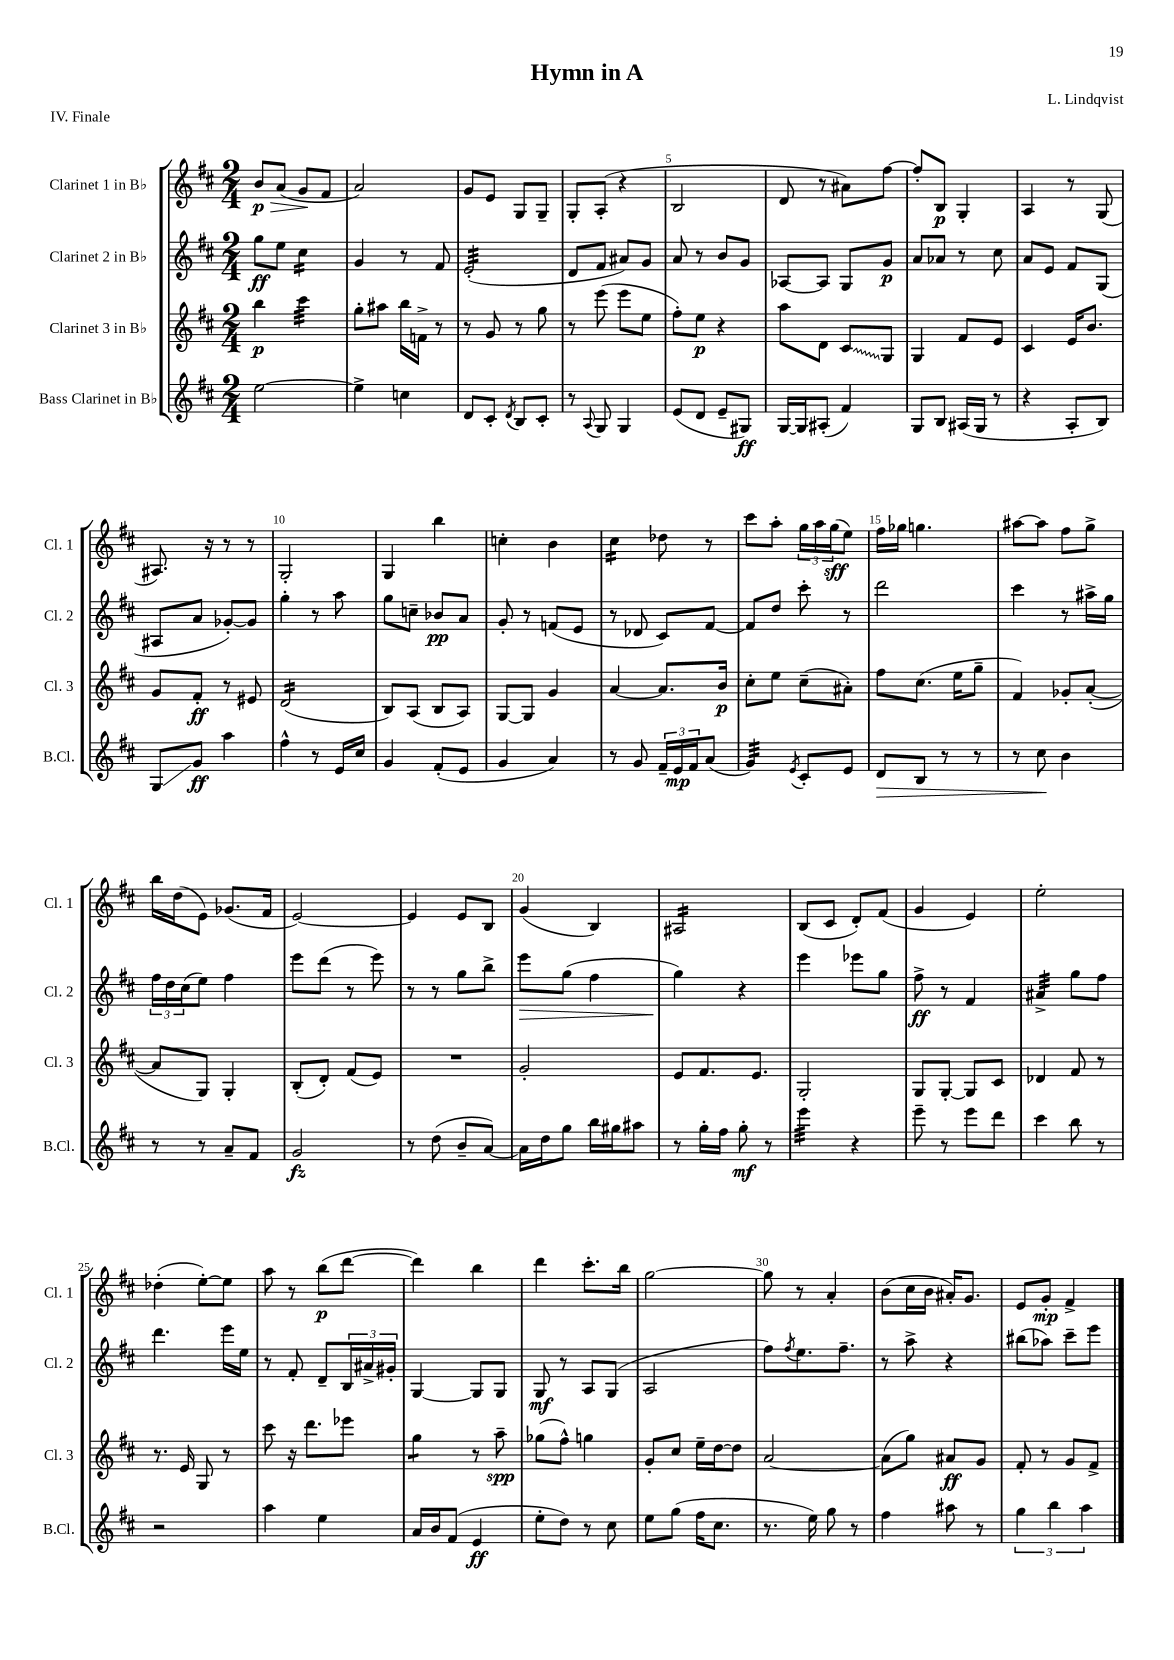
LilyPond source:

\header { title = "Hymn in A" composer = "L. Lindqvist" piece = "IV. Finale" }
<<
\new StaffGroup <<
\new Staff = "s0" \with { instrumentName = "Clarinet 1 in Bb" shortInstrumentName = "Cl. 1" } {
    \clef treble \key d \major \numericTimeSignature \time 2/4
    b'8\p\> a'8( g'8\! fis'8 |
    a'2) |
    g'8 e'8 g8 g8-- |
    g8-. a8-.( r4 |
    b2 |
    d'8 r8 ais'8) fis''8~ |
    fis''8-. b8\p g4-. |
    a4 r8 g8( |
    ais8.) r16 r8 r8 |
    g2-. |
    g4 b''4 |
    c''4-. b'4 |
    cis''4:16 des''8 r8 |
    cis'''8 a''8-. \tuplet 3/2 { g''16 a''16 g''16\sff( } e''8) |
    fis''16 ges''16 g''4. |
    ais''8~ ais''8 fis''8 g''8-> |
    b''16 d''16( e'8) ges'8.( fis'16 |
    e'2~) |
    e'4 e'8 b8 |
    g'4( b4) |
    ais2:16 |
    b8( cis'8 d'8-.) fis'8( |
    g'4 e'4) |
    e''2-. |
    des''4-.( e''8~-.) e''8 |
    a''8 r8 b''8\p( d'''8~ |
    d'''4) b''4 |
    d'''4 cis'''8.-. b''16 |
    g''2~ |
    g''8 r8 a'4-. |
    b'8( cis''16 b'16 ais'16-.) g'8. |
    e'8 g'8-.\mp fis'4-> \bar "|." |
}
\new Staff = "s1" \with { instrumentName = "Clarinet 2 in Bb" shortInstrumentName = "Cl. 2" } {
    \clef treble \key d \major \numericTimeSignature \time 2/4
    g''8\ff e''8 cis''4:16 |
    g'4 r8 fis'8 |
    e'2:32-.( |
    d'8 fis'8 ais'8) g'8 |
    a'8 r8 b'8 g'8 |
    aes8~ aes8 g8 g'8\p |
    a'8 aes'8 r8 cis''8 |
    a'8 e'8 fis'8 g8( |
    ais8 a'8 ges'8~-.) ges'8 |
    g''4-. r8 a''8 |
    g''8 c''8-- bes'8\pp a'8 |
    g'8-. r8 f'8( e'8 |
    r8 des'8 cis'8) fis'8~ |
    fis'8 d''8 cis'''8-. r8 |
    d'''2 |
    cis'''4 r8 ais''16-> g''16 |
    \tuplet 3/2 { fis''16 d''16 cis''16( } e''8) fis''4 |
    e'''8 d'''8( r8 e'''8) |
    r8 r8 g''8 b''8-> |
    e'''8\> g''8( fis''4 |
    g''4\!) r4 |
    e'''4 ees'''8 g''8 |
    fis''8->\ff r8 fis'4 |
    ais'4:32-> g''8 fis''8 |
    d'''4. e'''16 e''16 |
    r8 fis'8-. d'8-- \tuplet 3/2 { b16 ais'16-> gis'16-. } |
    g4~ g8 g8 |
    g8\mf r8 a8 g8( |
    a2 |
    fis''8) \acciaccatura { fis''8 } e''8. fis''8.-- |
    r8 a''8-> r4 |
    bis''8( aes''8) cis'''8-- e'''8 \bar "|." |
}
\new Staff = "s2" \with { instrumentName = "Clarinet 3 in Bb" shortInstrumentName = "Cl. 3" } {
    \clef treble \key d \major \numericTimeSignature \time 2/4
    b''4\p cis'''4:32 |
    g''8-. ais''8 b''16 f'16-> r8 |
    r8 g'8 r8 g''8 |
    r8 e'''8( e'''8 e''8 |
    fis''8-.) e''8\p r4 |
    a''8 d'8 \once \override Glissando.style = #'zigzag cis'8\glissando g8 |
    g4 fis'8 e'8 |
    cis'4 e'16 b'8. |
    g'8 fis'8-.\ff r8 eis'8 |
    d'2:16( |
    b8) a8( b8 a8) |
    g8~ g8 g'4 |
    a'4~ a'8. b'16\p |
    cis''8-. e''8 cis''8--( ais'8-.) |
    fis''8 cis''8.( e''16 g''8-- |
    fis'4) ges'8-. a'8~-.( |
    a'8 g8) g4-. |
    b8-.( d'8-.) fis'8( e'8) |
    R2 |
    g'2-. |
    e'8 fis'8. e'8. |
    g2-. |
    g8 g8~-. g8 cis'8 |
    des'4 fis'8 r8 |
    r8. e'16 g8 r8 |
    cis'''8 r16 d'''8. ees'''8 |
    g''4:8 r8 a''8--\spp |
    ges''8( fis''8-^) g''4 |
    g'8-. cis''8 e''16-- d''16~ d''8 |
    a'2~ |
    a'8( g''8) ais'8\ff g'8 |
    fis'8-. r8 g'8 fis'8-> \bar "|." |
}
\new Staff = "s3" \with { instrumentName = "Bass Clarinet in Bb" shortInstrumentName = "B.Cl." } {
    \clef treble \key d \major \numericTimeSignature \time 2/4
    e''2~ |
    e''4-> c''4 |
    d'8 cis'8-. \acciaccatura { d'8 } b8 cis'8-. |
    r8 \appoggiatura { a8 } g8 g4 |
    e'8( d'8 e'8-- gis8\ff) |
    g16~ g16 ais8-.( fis'4) |
    g8 b8 ais16( g16 r8 |
    r4 a8-. b8) |
    g8\glissando g'8\ff a''4 |
    fis''4-^ r8 e'16 cis''16 |
    g'4 fis'8-.( e'8 |
    g'4 a'4) |
    r8 g'8 \tuplet 3/2 { fis'16-- e'16\mp fis'16 } a'8( |
    g'4:32) \acciaccatura { e'8 } cis'8-. e'8 |
    d'8\> b8 r8 r8 |
    r8 cis''8\! b'4 |
    r8 r8 a'8-- fis'8 |
    g'2\fz |
    r8 d''8( b'8-- a'8~) |
    a'16 d''16 g''8 b''16 gis''16 ais''8 |
    r8 g''16-. fis''16 g''8-.\mf r8 |
    e'''4:32 r4 |
    e'''8-- r8 e'''8 d'''8 |
    cis'''4 b''8 r8 |
    r2 |
    a''4 e''4 |
    a'16 b'16 fis'8( e'4\ff |
    e''8-. d''8) r8 cis''8 |
    e''8 g''8( fis''16 cis''8. |
    r8. e''16) g''8 r8 |
    fis''4 ais''8 r8 |
    \tuplet 3/2 { g''4 b''4 a''4 } \bar "|." |
}
>>
>>
\layout { \context { \Score \override BarNumber.break-visibility = ##(#f #t #t) barNumberVisibility = #(every-nth-bar-number-visible 5) } }
